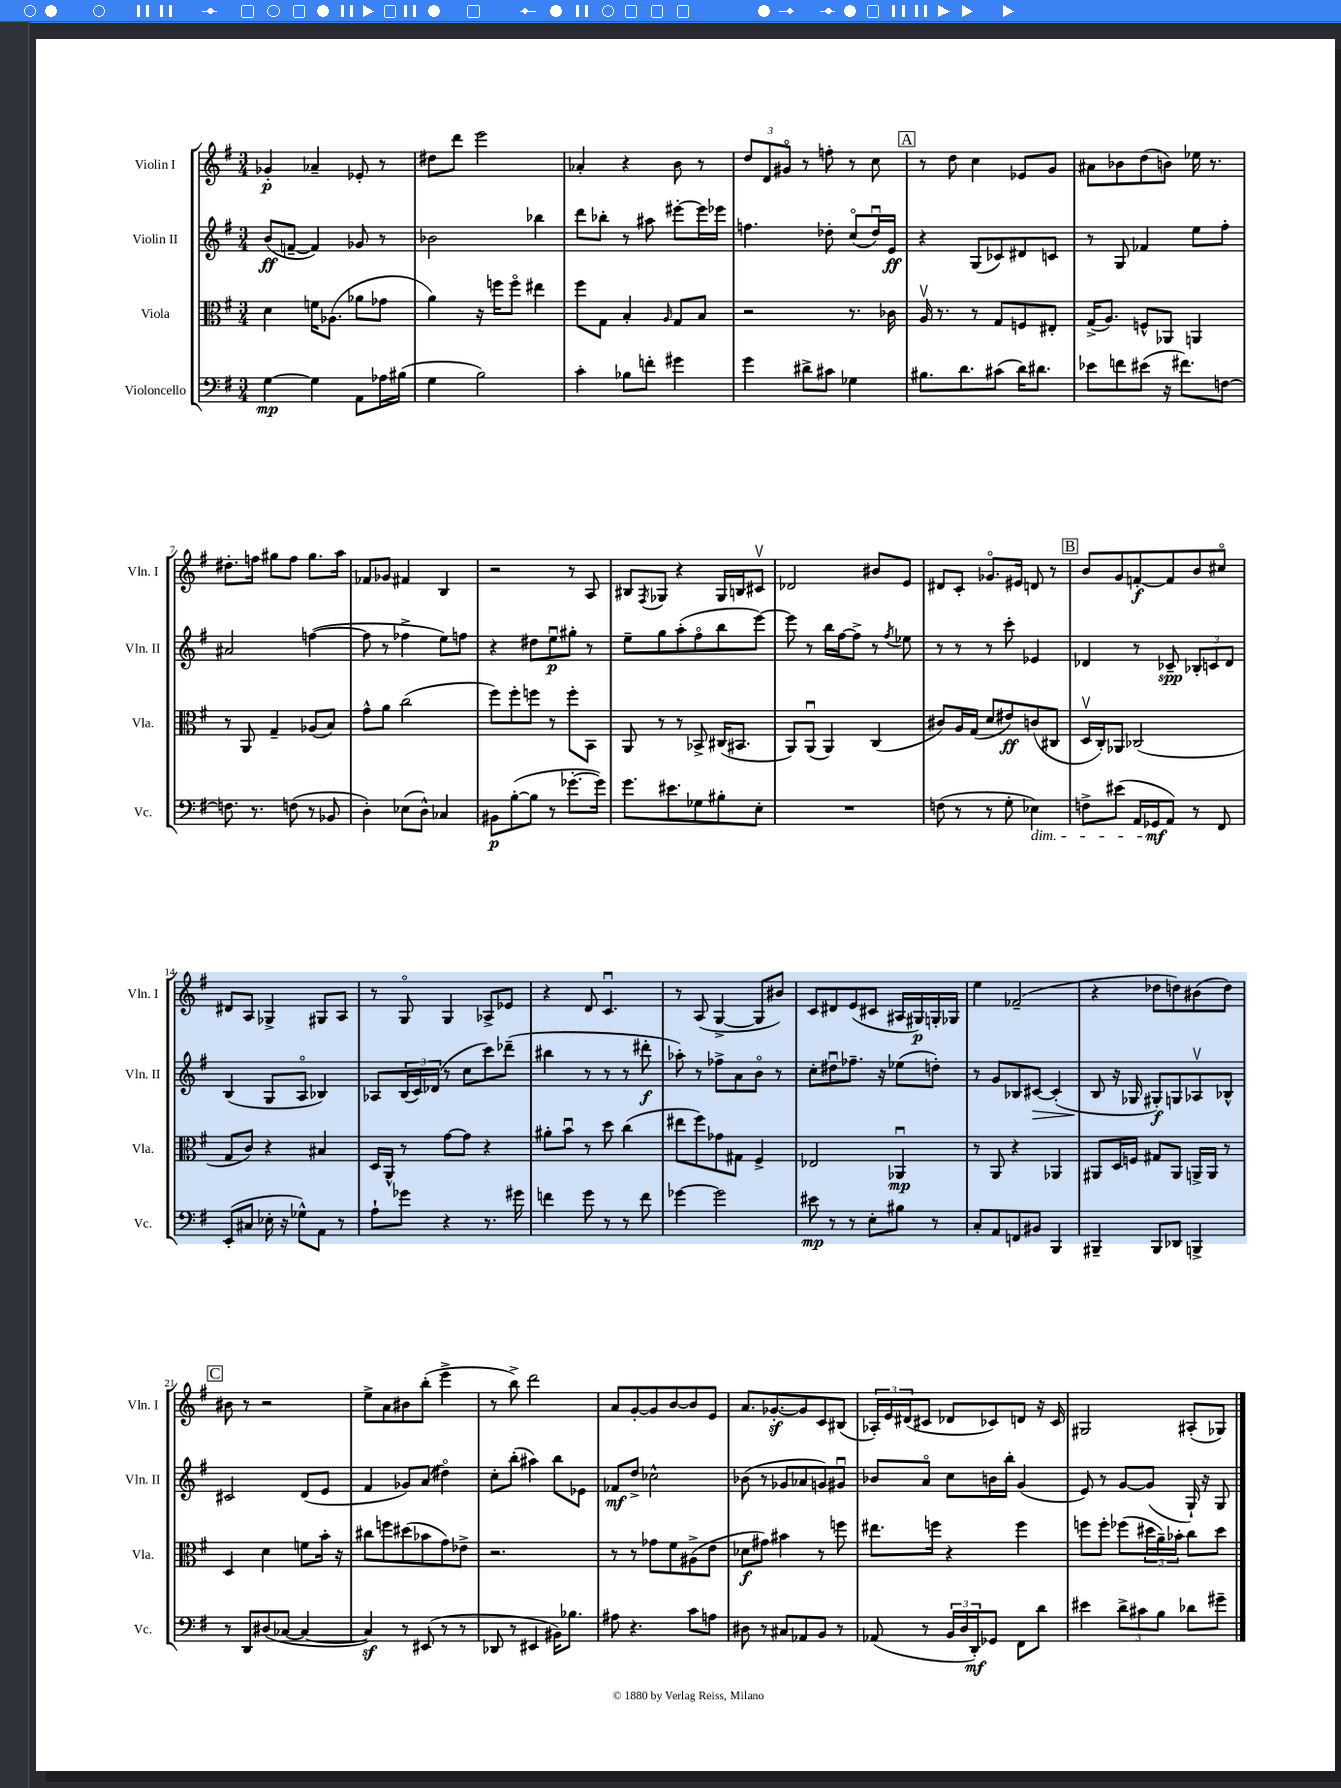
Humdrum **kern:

**kern	**dynam	**kern	**dynam	**kern	**dynam	**kern	**dynam
*part4	*part4	*part3	*part3	*part2	*part2	*part1	*part1
*staff4	*staff4	*staff3	*staff3	*staff2	*staff2	*staff1	*staff1
*I"Violoncello	*	*I"Viola	*	*I"Violin II	*	*I"Violin I	*
*I'Vc.	*	*I'Vla.	*	*I'Vln. II	*	*I'Vln. I	*
*clefF4	*	*clefC3	*	*clefG2	*	*clefG2	*
*k[f#]	*	*k[f#]	*	*k[f#]	*	*k[f#]	*
*M3/4	*	*M3/4	*	*M3/4	*	*M3/4	*
=1	=1	=1	=1	=1	=1	=1	=1
[4G\	mp	4d\	.	(8b/L	ff	4g-X'/	p
.	.	.	.	[8fn~/J	.	.	.
4G\]	.	16fn\KL	.	4f/])	.	4a-X~/	.
.	.	(8.A-X\J	.	.	.	.	.
8AA\L	.	8a-X\L	.	8g-X/	.	8e-X'/	.
16A-X\L	.	8g-X\J	.	8r	.	8r	.
(16B#X\JJ	.	.	.	.	.	.	.
=2	=2	=2	=2	=2	=2	=2	=2
4G\	.	4a\)	.	2b-X\	.	8dd#X\L	.
.	.	.	.	.	.	8ddd\J	.
2B\)	.	16r	.	.	.	2eee\	.
.	.	16ffn\KL	.	.	.	.	.
.	.	8ff\J	.	.	.	.	.
.	.	4ee#X\	.	4bb-X\	.	.	.
=3	=3	=3	=3	=3	=3	=3	=3
4c'\	.	8ff#\L	.	8ddd\L	.	4a-X'/	.
.	.	8G\J	.	8bb-X'\J	.	.	.
8B-X\L	.	4B'/	.	8r	.	4r	.
8fn'\J	.	.	.	8aa#X\	.	.	.
.	.	16qqA/	.	.	.	.	.
4g#X\	.	8G/L	.	[8eee#X'\L	.	8b\	.
.	.	8B/J	.	16eee#\L]	.	8r	.
.	.	.	.	16eee-X\JJ	.	.	.
=4	=4	=4	=4	=4	=4	=4	=4
4g\	.	2r	.	4.ffn\	.	12dd/L	.
.	.	.	.	.	.	12d/	.
.	.	.	.	.	.	12g#X/J	.
8d#X^\L	.	.	.	.	.	8r	.
8c#X\J	.	.	.	8dd-X'\	.	8ffn'\	.
4G-X\	.	8.r	.	(8cc/L	.	8r	.
.	.	.	.	16dd-u/L)	.	8cc\	.
.	.	16c-X\	.	16e/JJ	ff	.	.
!!LO:REH:place=s1:t=A
=5	=5	=5	=5	=5	=5	=5	=5
8.B#X\L	.	16Av/	.	4r	.	8r	.
.	.	8.r	.	.	.	.	.
.	.	.	.	.	.	8dd\	.
8.d\	.	.	.	.	.	.	.
.	.	8r	.	(8G/L	.	4cc\	.
(8c#X\J	.	8G/L	.	8c-X/)	.	.	.
16d\KL)	.	8Fn/	.	8d#X/	.	8e-X/L	.
8.d#X\J	.	.	.	.	.	.	.
.	.	8E#X'/J	.	8cn/J	.	8g/J	.
=6	=6	=6	=6	=6	=6	=6	=6
8e-X\L	.	(16G^/KL	.	8r	.	8a#X\L	.
.	.	8.A/J)	.	.	.	.	.
8fn\	.	.	.	8G/	.	8b-X\	.
(8e#X\J	.	8Fn^^/L	.	4f-X/	.	(8dd\	.
16r	.	8AA-X/J	.	.	.	8bn\J)	.
8.f#X\L)	.	.	.	.	.	.	.
.	.	4AAn/	.	8ee\L	.	16ee-X\	.
.	.	.	.	.	.	8.r	.
[8Fn\J	.	.	.	8ff#'\J	.	.	.
!!LO:LB:g=z
=7	=7	=7	=7	=7	=7	=7	=7
8.Fn\]	.	8r	.	2a#X/	.	8.dd#X'\L	.
.	.	8AA/	.	.	.	.	.
8.r	.	.	.	.	.	16ffn\Jk	.
.	.	4G~/	.	.	.	8gg#X\L	.
(8Fn\	.	.	.	.	.	8ff\J	.
8r	.	(8A-X/L	.	([4ffn\	.	8.gg#\L	.
8BB-X/	.	8B/J)	.	.	.	.	.
.	.	.	.	.	.	16aa\Jk	.
=8	=8	=8	=8	=8	=8	=8	=8
4D'\)	.	8g^^\L	.	8ff\]	.	8f-X/L	.
.	.	8a\J	.	8r	.	8g-X/J	.
(8E-X\L	.	(2cc\	.	4ff-X^\	.	4f#X/	.
8D^^\J)	.	.	.	.	.	.	.
4C-X/	.	.	.	8ee\L)	.	4B/	.
.	.	.	.	8ffn\J	.	.	.
=9	=9	=9	=9	=9	=9	=9	=9
8BB#X\L	p	8ff#\L)	.	4r	.	2r	.
([8B'\	.	8ff#'\	.	.	.	.	.
8B\J]	.	8ffn\J	.	8dd#X\L	.	.	.
8r	.	8r	.	8eeu\	p	.	.
[8.g-X'\L	.	8ff'\L	.	8gg#X'\J	.	8r	.
.	.	8BB\J	.	8r	.	8A/	.
16g-\Jk])	.	.	.	.	.	.	.
=10	=10	=10	=10	=10	=10	=10	=10
8.g\L	.	8AA/	.	8ee~\L	.	8B#X/L	.
.	.	.	.	.	.	8qF#/	.
.	.	8r	.	8gg\	.	8G-X/J	.
8.e#X\	.	.	.	.	.	.	.
.	.	8r	.	(8aa'\	.	4r	.
8G-X\	.	8BB-X^/	.	8ff#\	.	.	.
8B#X'\	.	(16C#X/KL	.	8bb\	.	16G-/LL	.
.	.	8.BB#X/J	.	.	.	16Bn/J	.
8E'\J	.	.	.	[8eee\J)	.	8c#Xv/J	.
=11	=11	=11	=11	=11	=11	=11	=11
2.r	.	8AA/L)	.	8eee\]	.	2d-X/	.
.	.	(8AAu/J	.	8r	.	.	.
.	.	4AA/)	.	16bb\LL	.	.	.
.	.	.	.	[16ff#\J	.	.	.
.	.	.	.	8ff#^\J]	.	.	.
.	.	(4C/	.	8r	.	8b#X/L	.
.	.	.	.	8qff#/	.	.	.
.	.	.	.	8ee-X\	.	8e/J	.
=12	=12	=12	=12	=12	=12	=12	=12
(8Fn\	.	8c#X/L)	.	8r	.	8d#X/L	.
8r	.	16A/L	.	8r	.	8c'/J	.
.	.	(16G/JJ	.	.	.	.	.
8r	.	8d/L	.	8r	.	8.g-X/L	.
8G'\	.	8e#X/)	ff	8ccc'\	.	.	.
.	.	.	.	.	.	16e#X/Jk	.
!LO:TX:b:i:t=dim.	!	!	!	!	!	!	!
4E-X\)	.	(8cn/	.	4e-X/	.	8dn/	.
.	.	8C#X/J	.	.	.	8r	.
!!LO:REH:place=s1:t=B
=13	=13	=13	=13	=13	=13	=13	=13
8Fn^\L	.	16Dv/LL	.	4d-X/	.	8b/L	.
.	.	16C'/J)	.	.	.	.	.
(8e#X\J	.	8AA-X/J	.	.	.	8g/	.
16AA/LL	.	(2C-X/	.	8r	.	[8fn'/	f
16GG-X/J	mf	.	.	.	.	.	.
8AA/J)	.	.	.	8c-X~/	spp	8f/]	.
8r	.	.	.	12B-X'/L	.	8b/	.
.	.	.	.	12cn/	.	.	.
8FF#/	.	.	.	.	.	8cc#X/J	.
.	.	.	.	12d-/J	.	.	.
!!LO:LB:g=z
=14	=14	=14	=14	=14	=14	=14	=14
(8EE'/L	.	8G/L	.	(4B/	.	8d#X/L	.
8C#X/J	.	8c/J)	.	.	.	8A/J	.
16E-X'\	.	4r	.	8G/L	.	4G-X^/	.
16r	.	.	.	.	.	.	.
8G-X^^\L)	.	.	.	8A/J	.	.	.
8AA\J	.	4B#X/	.	4B-X/)	.	8G#X/L	.
8r	.	.	.	.	.	8A/J	.
=15	=15	=15	=15	=15	=15	=15	=15
8A`\L	.	16D/LL	.	8A-X/L	.	8r	.
.	.	16AA^^/JJ	.	.	.	.	.
8g-X\J	.	8r	.	(24B/L	.	8G/	.
.	.	.	.	24c/)	.	.	.
.	.	.	.	(24d-X/JJ	.	.	.
4r	.	[8g\L	.	8r	.	4G/	.
.	.	8g\J]	.	8cc\L	.	.	.
8.r	.	4r	.	8ccc\)	.	8A-X^/L	.
.	.	.	.	(8ddd-X~\J	.	8e-X/J	.
16g#X\	.	.	.	.	.	.	.
=16	=16	=16	=16	=16	=16	=16	=16
4fn\	.	8a#X'\L	.	4bb#X\	.	4r	.
.	.	8bu\J	.	.	.	.	.
8g\	.	8r	.	8r	.	8d/	.
8r	.	8dd\	.	8r	.	4.cu/	.
8r	.	(4cc\	.	8r	.	.	.
8f\	.	.	.	8ddd#X'\	f	.	.
=17	=17	=17	=17	=17	=17	=17	=17
[4g-X\	.	8ee#X\L	.	8aa-X'\)	.	8r	.
.	.	8ff#\)	.	8r	.	(8A/	.
2g-\]	.	8g-X\	.	8ff-X^\L	.	[4G^/	.
.	.	8G#X\J	.	8a\	.	.	.
.	.	4F#^/	.	8b\J	.	8G/L]	.
.	.	.	.	8r	.	8b#X/J)	.
=18	=18	=18	=18	=18	=18	=18	=18
8e#X\	mp	2E-X/	.	8cc'\L	.	8c/L	.
8r	.	.	.	8dd#Xu\	.	8d#X/	.
8r	.	.	.	8.ff-X~\J	.	(8e/	.
8E'\L	.	.	.	.	.	8c#X/J	.
.	.	.	.	16r	.	.	.
8B#X\J	.	4AA-Xu/	mp	(8ee-X\L	.	16A#X/LL	.
.	.	.	.	.	.	16G#X/)	p
8r	.	.	.	8ddn'\J)	.	16Gn'/	.
.	.	.	.	.	.	16G-X/JJ	.
=19	=19	=19	=19	=19	=19	=19	=19
8C'/L	.	8r	.	8r	.	4ee\	.
8AA/	.	8AA/	.	8g/L	.	.	.
8FFn/	.	4r	.	8B-X/	.	(2f-X~/	.
!	!	!	!	!	!LO:HP:b	!	!
8BB#X/J	.	.	.	[8c#X/J	>	.	.
4BBB/	.	4AA-X/	.	(4c#'/]	.	.	.
=20	=20	=20	=20	=20	=20	=20	=20
4BBB#X~/	.	8AA#X/L	.	8B/	.	4r	.
.	.	16D/L	.	16r	]	.	.
.	.	16Fn/JJ	.	16G-X/	.	.	.
8BBB#/L	.	8G#X/L	.	8G#X'/L)	f	8dd-X\L	.
8DD-X/J	.	8AA#/J	.	8Gn/	.	8ddn\)	.
4BBBn^/	.	16AAn^/LL	.	8A-Xv/	.	(8b#X\	.
.	.	16AA/JJ	.	.	.	.	.
.	.	8r	.	8B-X^^/J	.	8dd\J)	.
!!LO:LB:g=z
!!LO:REH:place=s1:t=C
=21	=21	=21	=21	=21	=21	=21	=21
8r	.	4D/	.	2c#X/	.	8b#X\	.
8DD/L	.	.	.	.	.	8r	.
(8D#X/	.	4d\	.	.	.	2r	.
[8C-X/J	.	.	.	.	.	.	.
4C-/_	.	8fn\L	.	(8d/L	.	.	.
.	.	16b'\Jk	.	8e/J	.	.	.
.	.	16r	.	.	.	.	.
=22	=22	=22	=22	=22	=22	=22	=22
4C-z/])	.	8cc#X\L	.	4f#/	.	8ee^\L	.
.	.	8ffn\	.	.	.	8a\	.
8r	.	(8dd#X\	.	8g-X/L)	.	8b#X\	.
(8EE#X/	.	8b-X\	.	(8a/J	.	(8bb'\J	.
8r	.	8g\)	.	4dd#X\)	.	4eee^\	.
8r	.	8e-X^\J	.	.	.	.	.
=23	=23	=23	=23	=23	=23	=23	=23
8DD-X/	.	2.r	.	8cc'\L	.	8r	.
8r	.	.	.	(8bb'\J	.	8bb^\)	.
4EE#X/	.	.	.	4aa#X\)	.	2ddd\	.
16BB#X\KL)	.	.	.	8bb\L	.	.	.
8.B-X\J	.	.	.	.	.	.	.
.	.	.	.	8e-X\J	.	.	.
=24	=24	=24	=24	=24	=24	=24	=24
8A#X\	.	8r	.	8f-X/L	mf	8a/L	.
4.r	.	8r	.	8dd^/J	.	[8g'/	.
.	.	8g-X\L	.	2cc-X^^\	.	8g/]	.
.	.	8f#\	.	.	.	[8b/	.
8c\L	.	(8A#X^\	.	.	.	8b/]	.
8An\J	.	8e\J	.	.	.	8e/J	.
=25	=25	=25	=25	=25	=25	=25	=25
8D#X\	.	8d-X\L	f	(8b-X\	.	8.a/L	.
8r	.	8g#X\J)	.	8r	.	.	.
.	.	.	.	.	.	[8.g-Xz'/	.
8C#X/L	.	4b#X\	.	8g-X/L	.	.	.
8AA-X/	.	.	.	8a-X/	.	8g-/]	.
8BB/J	.	8r	.	8gn/)	.	8c/	.
8r	.	8ffn\	.	8g#Xu/J	.	(8B#X/J	.
=26	=26	=26	=26	=26	=26	=26	=26
(8AA-X/	.	8.ee#X\L	.	8b-X/L	.	24A-X'/LL)	.
.	.	.	.	.	.	24e/	.
.	.	.	.	.	.	(24d#X/J	.
8r	.	.	.	8a/J	.	8c#X/J	.
.	.	16ffn\Jk	.	.	.	.	.
24BB/LL	.	4r	.	8cc\L	.	8d-X/L	.
24D/	.	.	.	.	.	.	.
24DD'/J)	mf	.	.	.	.	.	.
8GG-X/J	.	.	.	16bn\L	.	8c-X/)	.
.	.	.	.	16bb'\JJ	.	.	.
8FF#\L	.	4ff\	.	(4g/	.	8dn/J	.
8d\J	.	.	.	.	.	16r	.
.	.	.	.	.	.	16c-/	.
=27	=27	=27	=27	=27	=27	=27	=27
4e#X\	.	8ffn\L	.	8e/)	.	2G#X/	.
.	.	8ff'\J	.	8r	.	.	.
12d^\L	.	(8ff-X\L	.	[8g/L	.	.	.
12c#X\	.	.	.	.	.	.	.
.	.	24dd#X\L	.	(8g/J]	.	.	.
12B\J	.	24a~\)	.	.	.	.	.
.	.	24b-X'\JJ	.	.	.	.	.
8d-X\L	.	8cc\L	.	16G`/)	.	(8A#X'/L	.
.	.	.	.	16r	.	.	.
8g#X~\J	.	8dd#\J	.	8G/	.	8G-X/J)	.
==	==	==	==	==	==	==	==
*-	*-	*-	*-	*-	*-	*-	*-
